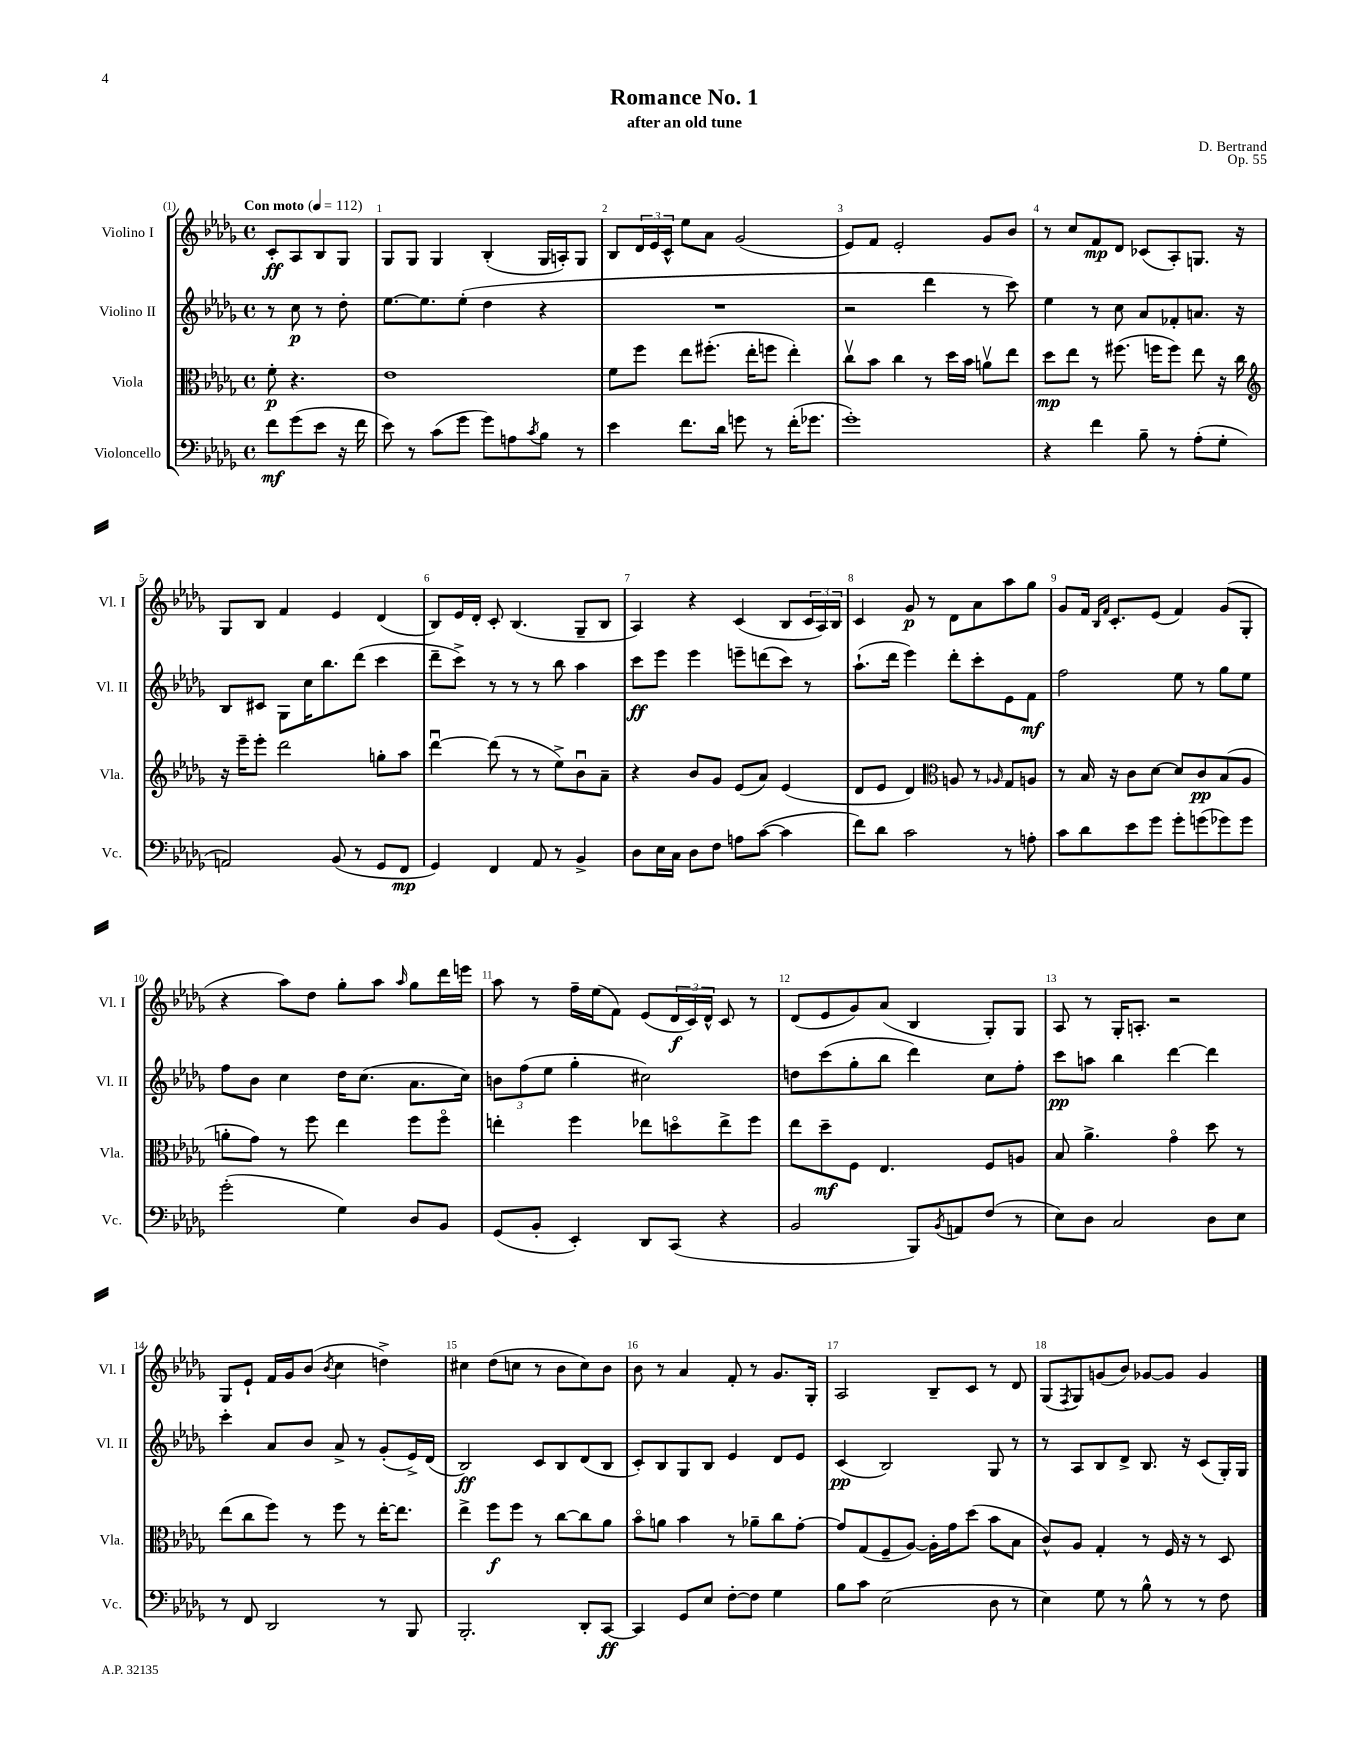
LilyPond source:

\header { title = "Romance No. 1" composer = "D. Bertrand" subtitle = "after an old tune" opus = "Op. 55" }
<<
\new StaffGroup <<
\new Staff = "s0" \with { instrumentName = "Violino I" shortInstrumentName = "Vl. I" } {
    \clef treble \key des \major \defaultTimeSignature \time 4/4 \partial 2 \tempo "Con moto" 4 = 112
    c'8-.\ff aes8 bes8 ges8 |
    ges8 ges8 ges4 bes4-.( ges16 a16-.) ges8 |
    bes8 \tuplet 3/2 { des'16 ees'16 c'16-^ } ees''8 aes'8 ges'2( |
    ees'8) f'8 ees'2-. ges'8 bes'8 |
    r8 c''8 f'8\mp des'8 ces'8( aes8-.) g8. r16 |
    ges8 bes8 f'4 ees'4 des'4( |
    bes8) ees'16 des'16-. c'8-. bes4.( ges8-- bes8 |
    aes4) r4 c'4( bes8 \tuplet 3/2 { c'16 aes16) bes16 } |
    c'4 ges'8\p r8 des'8 aes'8 aes''8 ges''8 |
    ges'8 f'16 \grace { bes16 f'16 } c'8.-. ees'8( f'4) ges'8( ges8-. |
    r4 aes''8) des''8 ges''8-. aes''8 \grace { aes''16 } ges''8 des'''16 e'''16 |
    aes''8 r8 f''16-- ees''16( f'8) ees'8( \tuplet 3/2 { des'16\f c'16) des'16-^ } c'8 r8 |
    des'8( ees'8 ges'8) aes'8( bes4 ges8-.) ges8 |
    aes8 r8 ges16-. a8.-. r2 |
    ges8 ees'8-! f'16 ges'16 bes'8( \acciaccatura { bes'8 } c''4 d''4->) |
    cis''4 des''8( c''8 r8 bes'8 c''8) bes'8 |
    bes'8 r8 aes'4 f'8-. r8 ges'8. ges16-. |
    aes2 bes8-- c'8 r8 des'8 |
    ges8( \acciaccatura { f8 } ges8) g'8( bes'8) ges'8~ ges'8 ges'4 \bar "|." |
}
\new Staff = "s1" \with { instrumentName = "Violino II" shortInstrumentName = "Vl. II" } {
    \clef treble \key des \major \defaultTimeSignature \time 4/4 \partial 2
    r8 c''8\p r8 des''8-. |
    ees''8.~ ees''8. ees''8-.( des''4 r4 |
    R1 |
    r2 des'''4 r8 c'''8) |
    ees''4 r8 c''8 aes'8 fes'8-. a'8. r16 |
    bes8 cis'8 ges8 c''16 bes''8. des'''8( c'''4 |
    des'''8-- c'''8->) r8 r8 r8 bes''8 aes''4 |
    c'''8\ff ees'''8 ees'''4 e'''8-- d'''8( c'''8) r8 |
    aes''8.-!( des'''16 ees'''4) des'''8-. c'''8-. ees'8 f'8\mf |
    f''2 ees''8 r8 ges''8 ees''8 |
    f''8 bes'8 c''4 des''16 c''8.( aes'8. c''16) |
    \tuplet 3/2 { b'8 f''8( ees''8 } ges''4-. cis''2) |
    d''8 c'''8( ges''8-. bes''8 des'''4) c''8 f''8-. |
    c'''8\pp a''8 bes''4 des'''4~ des'''4 |
    c'''4-. aes'8 bes'8 aes'8-> r8 ges'8-.( ees'16->) des'16( |
    bes2\ff) c'8 bes8 des'8( bes8 |
    c'8-.) bes8 ges8 bes8 ees'4 des'8 ees'8 |
    c'4\pp( bes2) ges8 r8 |
    r8 aes8 bes8 des'8-> bes8. r16 c'8( ges16-.) ges16 \bar "|." |
}
\new Staff = "s2" \with { instrumentName = "Viola" shortInstrumentName = "Vla." } {
    \clef alto \key des \major \defaultTimeSignature \time 4/4 \partial 2
    f'8-.\p r4. |
    ees'1 |
    f'8 f''8 ees''8 fis''8.-.( ees''16-. f''8 ees''4-.) |
    c''8\upbow bes'8 c''4 r8 des''16 bes'16 a'8\upbow ees''8 |
    des''8\mp ees''8 r8 fis''8.( f''16 f''8) ees''8 r16 c''16 |
    \clef treble r16 ees'''16-- ees'''8-. des'''2 g''8-. aes''8 |
    des'''4~\downbow des'''8( r8 r8 ees''8->) bes'8\downbow aes'8-- |
    r4 bes'8 ges'8 ees'8( aes'8) ees'4( |
    des'8 ees'8 des'4) \clef alto a8 r8 \grace { aes16 } ges8 a8 |
    r8 bes16 r16 c'8 des'8~ des'8 c'8\pp bes8( aes8 |
    a'8-. ges'8) r8 f''8 ees''4 f''8 f''8\flageolet |
    e''4-. f''4 ees''8 d''8\flageolet ees''8-> f''8 |
    ees''8 des''8--\mf f8 ees4. f8 a8 |
    bes8 aes'4.-> ges'4\flageolet des''8 r8 |
    ees''8( c''8 f''8) r8 f''8 r8 ees''16~-. ees''8. |
    ees''4-> f''8\f f''8 r8 c''8~ c''8 aes'8 |
    bes'8\flageolet a'8 bes'4 r8 aes'8-- c''8 ges'8~-. |
    ges'8 ges8( f8-- aes8~) aes16-. ges'16 des''8( bes'8 bes8 |
    c'8-^) aes8 ges4-. r8 f16 r16 r8 des8 \bar "|." |
}
\new Staff = "s3" \with { instrumentName = "Violoncello" shortInstrumentName = "Vc." } {
    \clef bass \key des \major \defaultTimeSignature \time 4/4 \partial 2
    f'8\mf ges'8( ees'8 r16 f'16 |
    ees'8) r8 c'8( ges'8 ges'8) a8 \acciaccatura { c'8 } bes8 r8 |
    ees'4 f'8. des'16 g'8 r8 f'16-.( ges'8. |
    ges'1-.) |
    r4 f'4 bes8-- r8 aes8-.( ges8-. |
    a,2) bes,8( r8 ges,8 f,8\mp |
    ges,4) f,4 aes,8 r8 bes,4-> |
    des8 ees16 c16 des8 f8 a8 c'8~( c'4 |
    f'8) des'8 c'2 r8 a8-. |
    c'8 des'8 ees'8 ges'8 ges'8-. g'8( ges'8) ges'8 |
    ges'2-.( ges4) des8 bes,8 |
    ges,8( bes,8-. ees,4-.) des,8 c,8( r4 |
    bes,2 bes,,8) \acciaccatura { bes,8 } a,8 f8( r8 |
    ees8) des8 c2 des8 ees8 |
    r8 f,8 des,2 r8 bes,,8 |
    bes,,2.-. des,8-. c,8~\ff |
    c,4 ges,8 ees8 f8~-. f8 ges4 |
    bes8 c'8 ees2( des8 r8 |
    ees4) ges8 r8 bes8-^ r8 r8 f8 \bar "|." |
}
>>
>>
\layout { \context { \Score \override BarNumber.break-visibility = ##(#f #t #t) barNumberVisibility = #all-bar-numbers-visible } }
